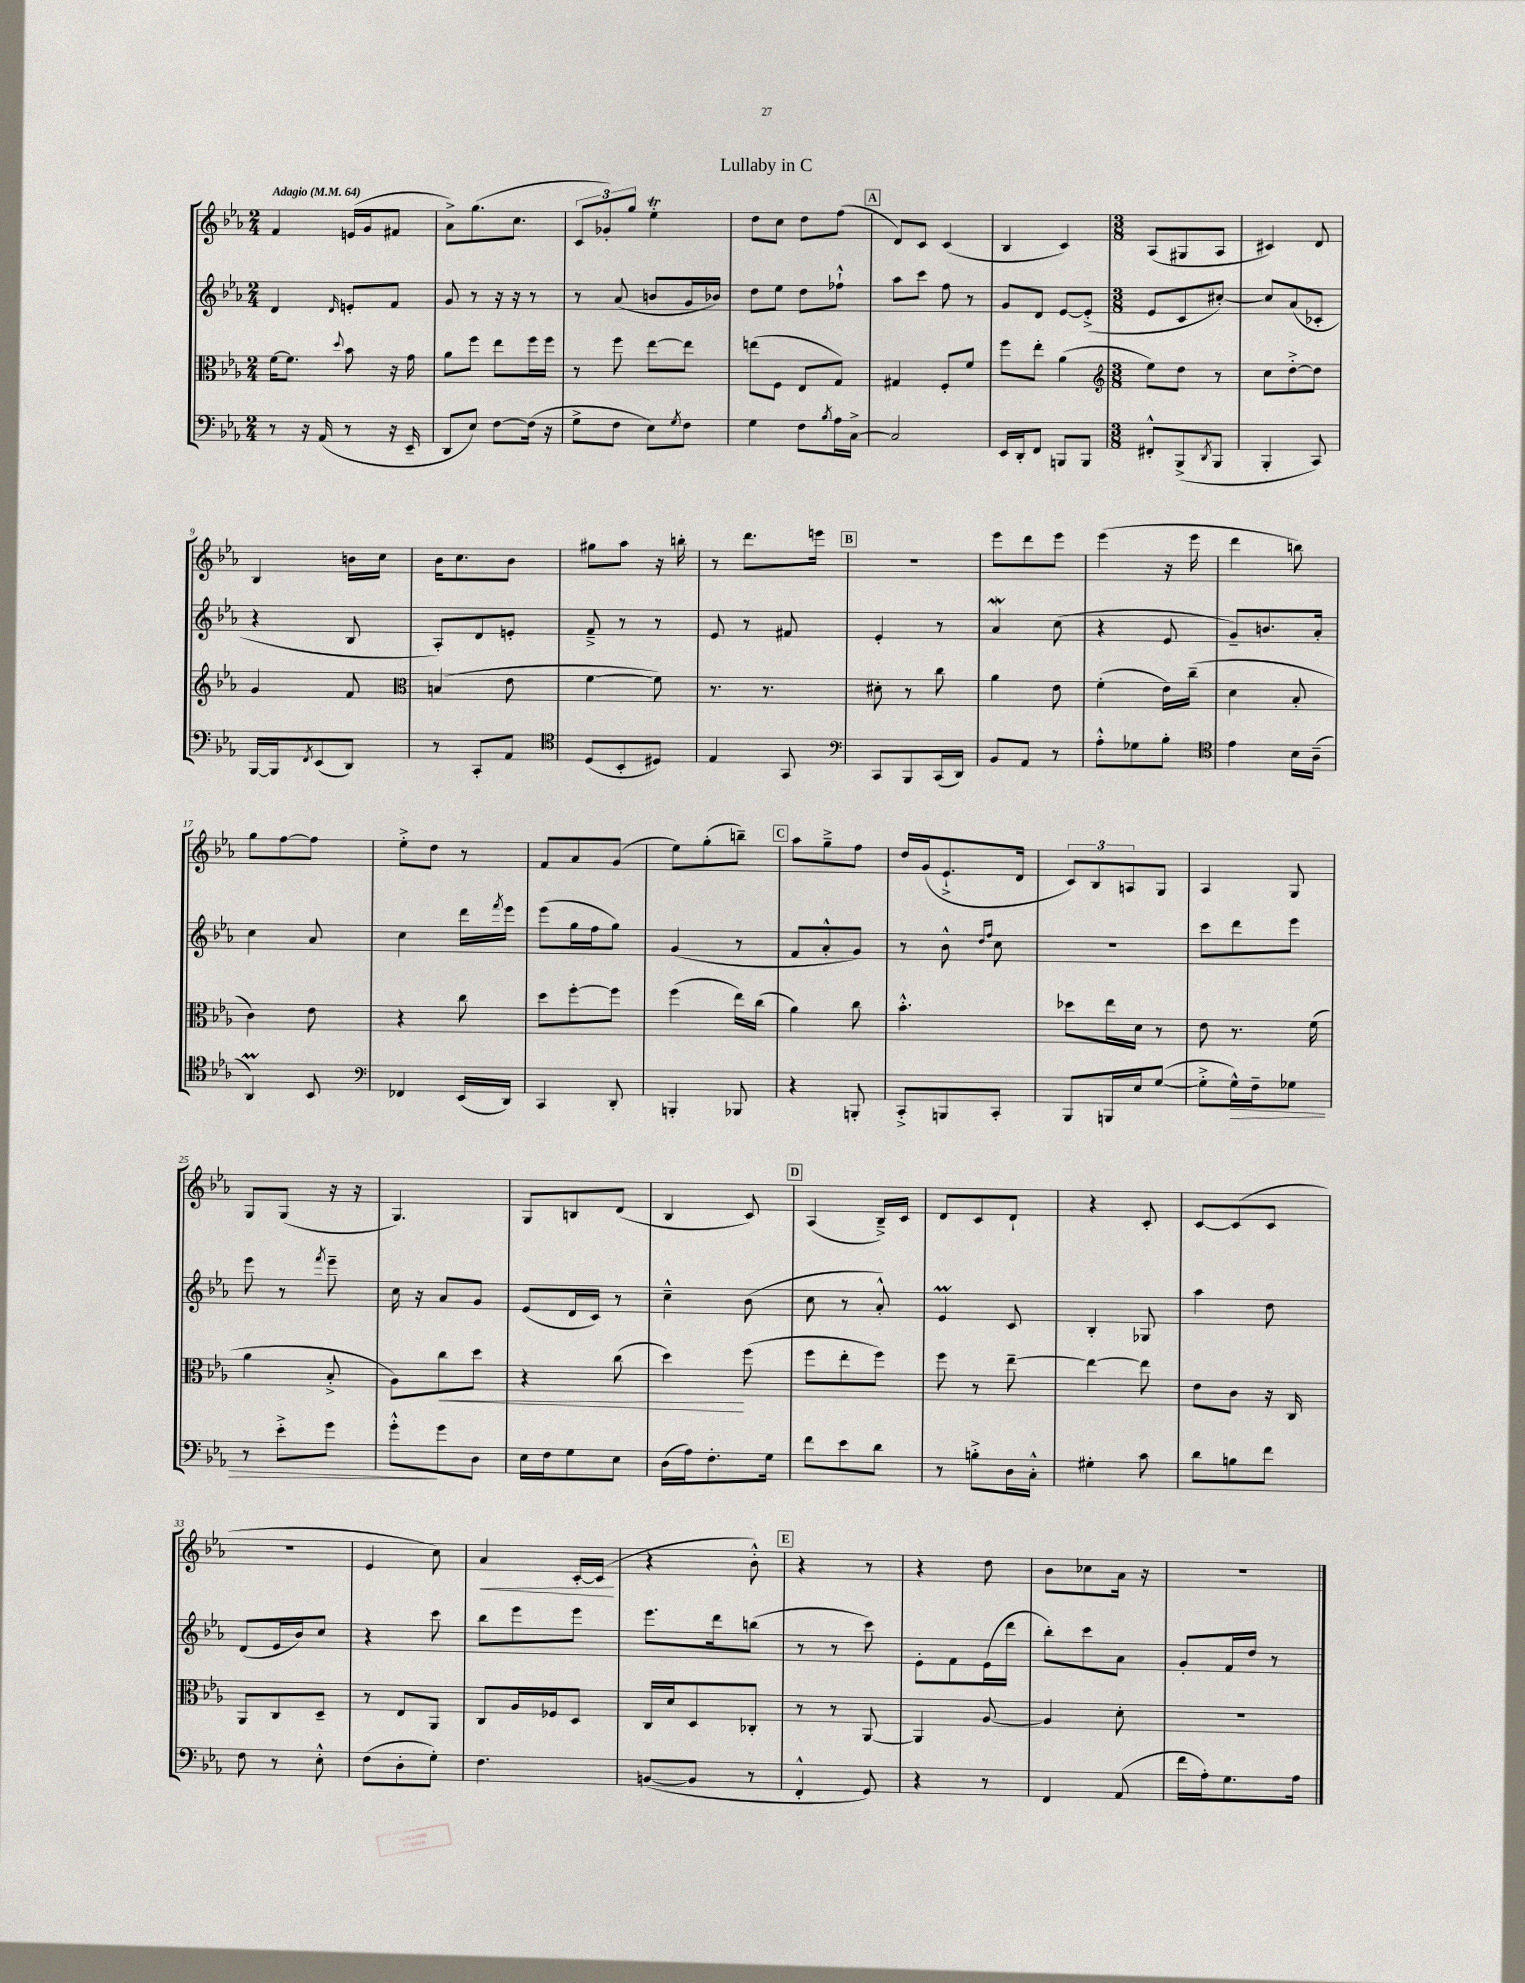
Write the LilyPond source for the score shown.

\header { title = "Lullaby in C" }
<<
\new StaffGroup <<
\new Staff = "s0" {
    \clef treble \key ees \major \numericTimeSignature \time 2/4 \tempo "Adagio" 4 = 64
    f'4 e'16( g'16 fis'8 |
    aes'8->) g''8.( c''8. |
    \tuplet 3/2 { c'8 ges'8-.) g''8 } ees''4-.\trill |
    d''8 c''8 d''8 f''8( |
    \mark \markup { \box "A" } d'8) c'8 c'4( |
    bes4 c'4) |
    \numericTimeSignature \time 3/8 aes8( gis8 aes8 |
    cis'4) d'8 |
    bes4 b'16 c''16 |
    bes'16 c''8. bes'8 |
    gis''8 aes''8 r16 b''16-. |
    r8 d'''8. e'''16 |
    \mark \markup { \box "B" } R4. |
    ees'''8 d'''8 ees'''8 |
    ees'''4( r16 ees'''16 |
    d'''4 b''8) |
    g''8 f''8~ f''8 |
    ees''8-.-> d''8 r8 |
    f'8 aes'8 g'8( |
    ees''8) g''8-.( b''8--) |
    \mark \markup { \box "C" } aes''8 g''8---> f''8 |
    d''16 g'16( ees'8.-!-> d'16 |
    \tuplet 3/2 { c'8) bes8 a8 } g8 |
    aes4 g8 |
    g8 g8( r16 r16 |
    g4.) |
    g8 b8 d'8( |
    bes4 c'8) |
    \mark \markup { \box "D" } aes4( bes16--->) c'16 |
    d'8 c'8 d'8-! |
    r4 c'8-. |
    c'8~ c'8( c'8 |
    R4. |
    ees'4 c''8) |
    aes'4\< c'16~-. c'16\!( |
    r4 bes'8-.-^) |
    \mark \markup { \box "E" } r4 r8 |
    r4 d''8 |
    bes'8 ces''8 aes'16 r16 |
    R4. \bar "|." |
}
\new Staff = "s1" {
    \clef treble \key ees \major \numericTimeSignature \time 2/4
    d'4 \grace { d'16 } e'8-. f'8 |
    g'8 r8 r16 r16 r8 |
    r8 aes'8( b'8 g'16 bes'16) |
    d''8 ees''8 d''8 fes''8-!-^ |
    \mark \markup { \box "A" } aes''8 c'''8 f''8 r8 |
    g'8 d'8 ees'8~ ees'8-.->( |
    \numericTimeSignature \time 3/8 ees'8 c'8 cis''8~-.) |
    cis''8 aes'8( ces'8-. |
    r4 bes8 |
    aes8-.) d'8 e'8-. |
    f'8---> r8 r8 |
    ees'8 r8 fis'8 |
    \mark \markup { \box "B" } ees'4-. r8 |
    aes'4\mordent c''8( |
    r4 ees'8 |
    g'8--) b'8. aes'16-. |
    c''4 aes'8 |
    c''4 d'''16 \acciaccatura { f'''8 } ees'''16 |
    ees'''8( g''16 f''16 g''8) |
    g'4( r8 |
    \mark \markup { \box "C" } f'8 aes'8-.-^ g'8) |
    r8 bes'8-^ \grace { d''16 f''16 } c''8 |
    R4. |
    c'''8 d'''8 ees'''8 |
    ees'''8 r8 \acciaccatura { f'''8 } ees'''8-- |
    c''16 r16 aes'8 g'8 |
    ees'8( d'16 c'16) r8 |
    c''4---^ bes'8( |
    \mark \markup { \box "D" } c''8 r8 aes'8-.-^) |
    ees'4\prall c'8 |
    bes4-. ges8 |
    aes''4 d''8 |
    d'8( ees'16 bes'16) c''8 |
    r4 c'''8 |
    bes''8 ees'''8 ees'''8 |
    ees'''8. d'''16 b''8( |
    \mark \markup { \box "E" } r8 r8 c'''8) |
    ees'8-. f'8 ees'16( d'''16 |
    bes''8-.) c'''8 aes'8 |
    g'8-. f'16 d''16 r8 \bar "|." |
}
\new Staff = "s2" {
    \clef alto \key ees \major \numericTimeSignature \time 2/4
    f'16~ f'8. \appoggiatura { d''8 } bes'8 r16 g'16 |
    aes'8 f''8 ees''8 f''16 f''16 |
    r8 f''8 ees''8~ ees''8 |
    e''8( f8 ees8 g8) |
    \mark \markup { \box "A" } gis4 f8-. f'8 |
    f''8 ees''8-. aes'4( |
    \numericTimeSignature \time 3/8 \clef treble ees''8) d''8 r8 |
    c''8 d''8~-.-> d''8 |
    g'4 f'8 |
    \clef alto b4( ees'8 |
    f'4~ f'8) |
    r8. r8. |
    \mark \markup { \box "B" } dis'8-. r8 c''8 |
    aes'4 ees'8 |
    f'4-.( ees'16) c''16--( |
    d'4 bes8-. |
    c'4) ees'8 |
    r4 c''8 |
    d''8 f''8~-. f''8 |
    f''4( ees''16) c''16( |
    \mark \markup { \box "C" } aes'4) c''8 |
    bes'4.-.-^ |
    des''8 ees''16 d'16 r8 |
    ees'8 r8. f'16( |
    aes'4 bes8-.-> |
    aes8) c''8\< d''8 |
    r4 c''8( |
    d''4\!) f''8( |
    \mark \markup { \box "D" } f''8 ees''8-. f''8) |
    f''8 r8 ees''8~-- |
    ees''4~ ees''8 |
    ees'8 c'8 r16 c16 |
    aes,8 c8 d8-- |
    r8 ees8 aes,8 |
    c8 aes16 fes16 d8 |
    c16 d'16 d8 ces8-. |
    \mark \markup { \box "E" } r8 r8 aes,8~ |
    aes,4 aes8~ |
    aes4 d'8-. |
    R4. \bar "|." |
}
\new Staff = "s3" {
    \clef bass \key ees \major \numericTimeSignature \time 2/4
    r8 r16 aes,16( r8 r16 ees,16-- |
    d,8 ees8) f8~ f16( r16 |
    g8-> f8 ees8) \acciaccatura { g8 } f8 |
    g4 f8 \acciaccatura { bes8 } aes16 c16~-> |
    \mark \markup { \box "A" } c2 |
    ees,16 d,16-. f,8 b,,8 b,,8 |
    \numericTimeSignature \time 3/8 fis,8-.-^ bes,,8->( \acciaccatura { d,8 } bes,,8 |
    bes,,4-. c,8) |
    bes,,16~ bes,,16 \acciaccatura { f,8 } ees,8( d,8) |
    r8 c,8-. aes,8 |
    \clef tenor d8( bes,8-. dis8) |
    ees4 g,8 |
    \mark \markup { \box "B" } \clef bass c,8 bes,,8 c,16( d,16) |
    bes,8 aes,8 r8 |
    aes8-.-^ ges8 bes8-. |
    \clef tenor ees'4 bes16 aes16--( |
    aes,4\prall) bes,8 |
    \clef bass fes,4 ees,16( d,16) |
    c,4 d,8-. |
    b,,4-. bes,,8 |
    \mark \markup { \box "C" } r4 b,,8-. |
    c,8-.-> b,,8 c,8-. |
    bes,,8 b,,16 ees16 g8~( |
    g8-.-> g16-^\>) f16-- ges8 |
    r8 ees'8-.-> g'8 |
    g'8-.-^\! g'8 d8 |
    ees16 f16 g8 ees8 |
    d16( aes16) f8.-. g16 |
    \mark \markup { \box "D" } f'8 ees'8 d'8 |
    r8 b8-.-> d16 c16-.-^ |
    gis4-. c'8 |
    d'8 b8 f'8 |
    f8 r8 ees8-.-^ |
    f8( d8-. g8-.) |
    f4. |
    b,8~( b,8 r8 |
    \mark \markup { \box "E" } f,4-.-^ g,8) |
    r4 r8 |
    f,4 aes,8( |
    f'16 aes16-.) g8. aes16 \bar "|." |
}
>>
>>
